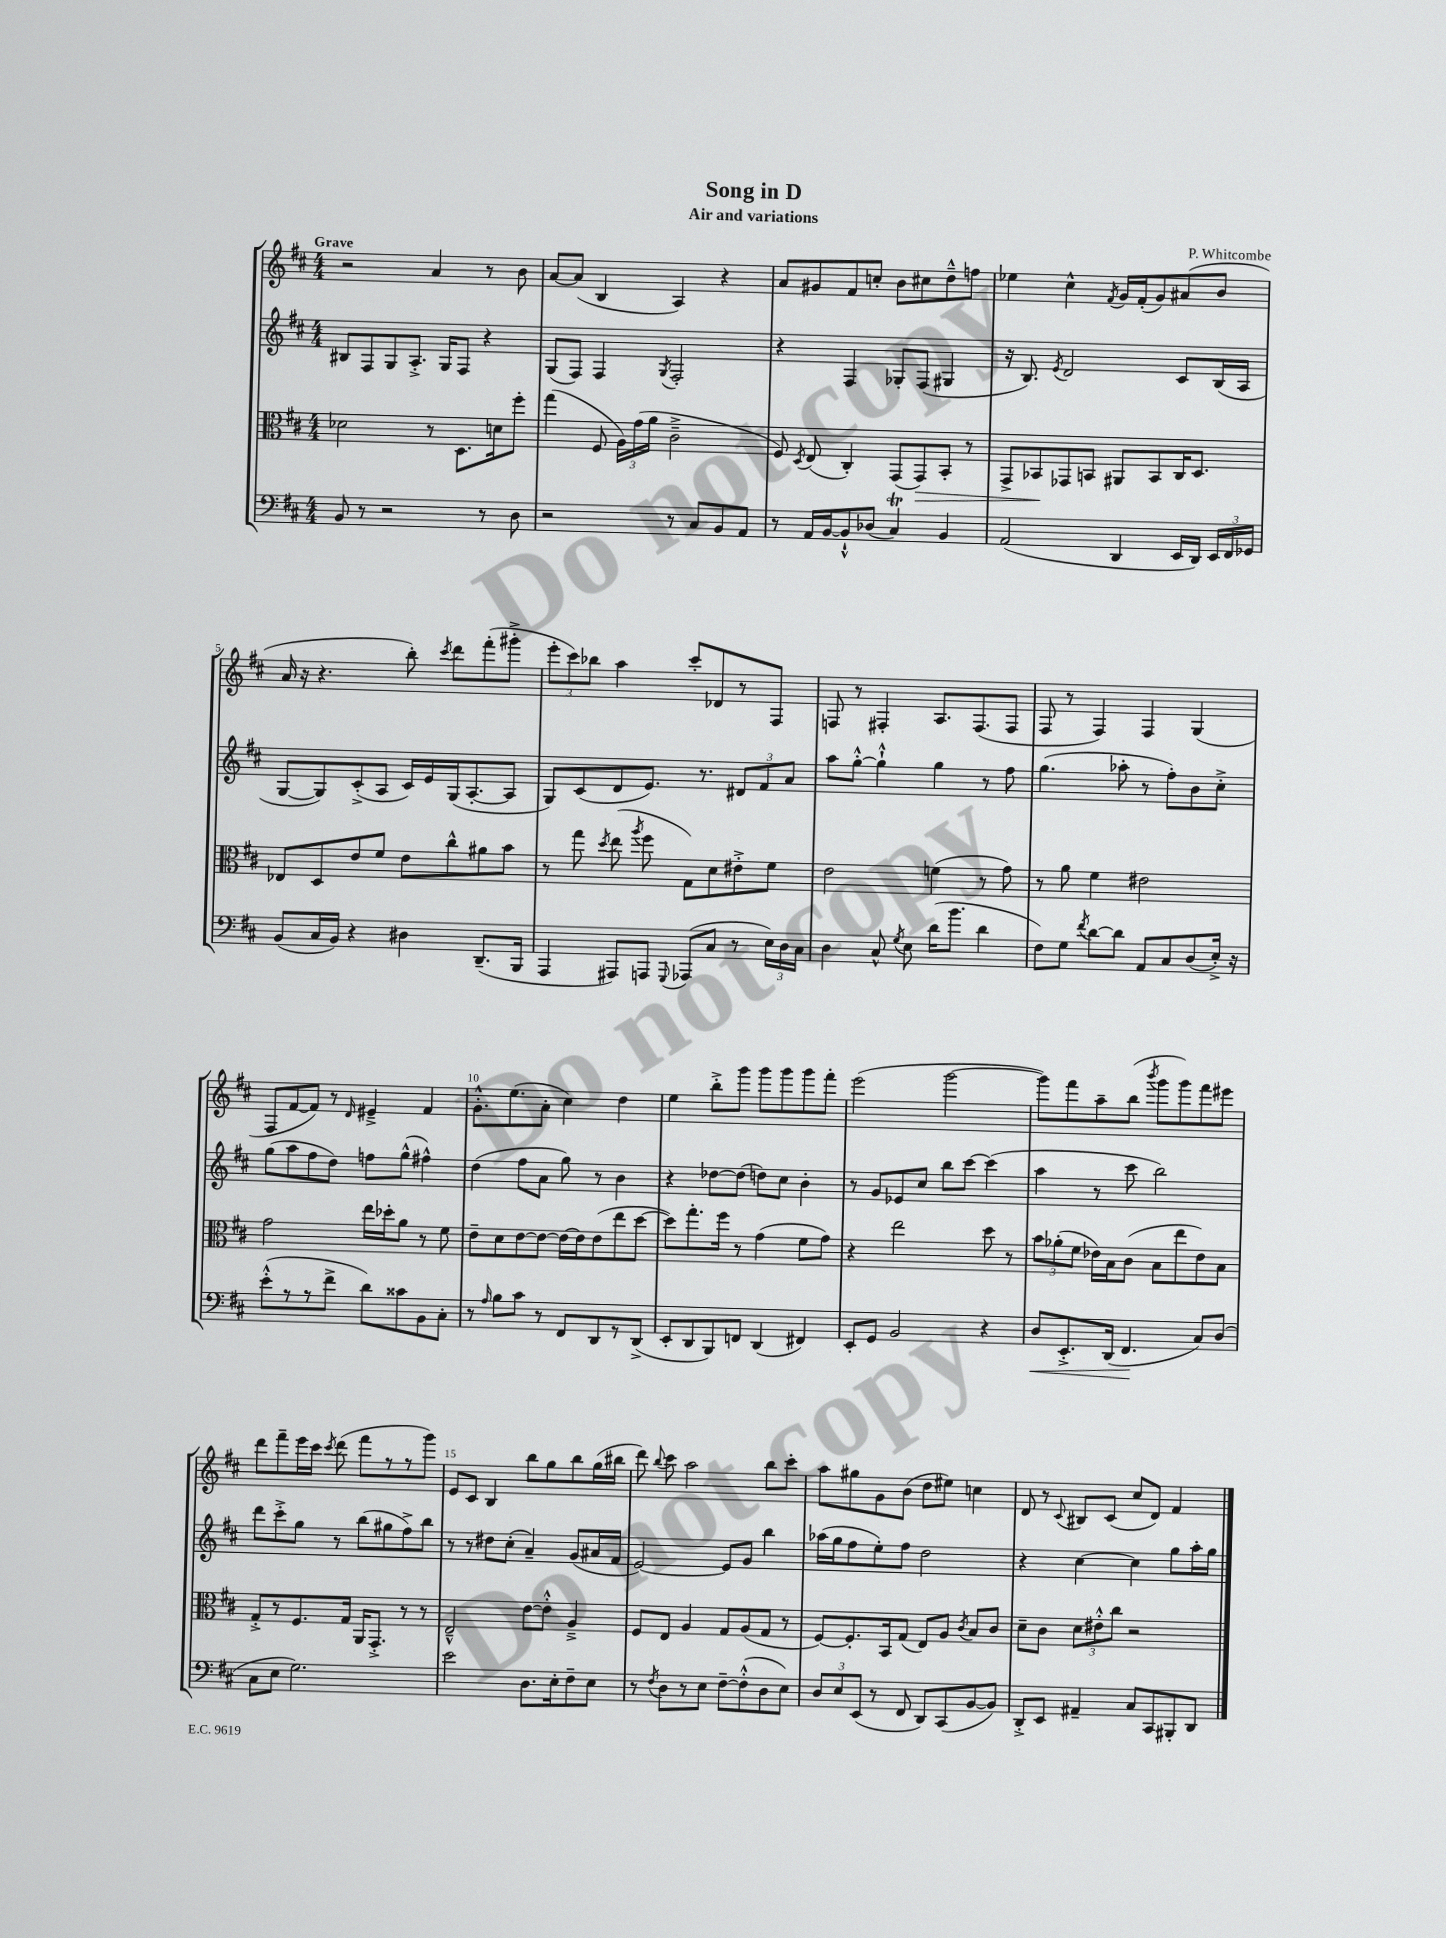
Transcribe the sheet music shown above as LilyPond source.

\header { title = "Song in D" composer = "P. Whitcombe" subtitle = "Air and variations" }
<<
\new StaffGroup <<
\new Staff = "s0" {
    \clef treble \key d \major \numericTimeSignature \time 4/4 \tempo "Grave"
    \autoBeamOff r2 a'4 r8 b'8 |
    a'8[~ a'8]( b4 a4) r4 |
    a'8[ gis'8 fis'8 c''8]-. b'8[ cis''8 d''8---^ f''8] |
    ees''4 cis''4-^ \acciaccatura { fis'8 } g'16[ fis'16-.( g'8) ais'8( b'8] |
    a'16 r16 r4. b''8-.) \acciaccatura { cis'''8 } d'''8[ fis'''8-.( gis'''8]-.-> |
    \tuplet 3/2 { e'''8[-. cis'''8) bes''8] } a''4 cis'''8[-. des'8 r8 fis8] |
    f8 r8 fis4-. a8.[ fis8.( fis8] |
    fis8 r8 fis4) fis4 g4( |
    fis8[ fis'8~ fis'8]) r8 \grace { d'16 } eis'4---> fis'4 |
    g'8.[-.-^ e''8.( a'8]-. cis''4) d''4 |
    e''4 b''8[-.-> g'''8] g'''8[ g'''8 g'''8 fis'''8]-. |
    e'''2( g'''2~ |
    g'''8[) fis'''8 a''8-- b''8]( \acciaccatura { b'''8 } g'''8[ g'''8) fis'''8 eis'''8] |
    d'''8[ fis'''8-- e'''16 cis'''16] \acciaccatura { cis'''8 } d'''8( fis'''8[ r8 r8 g'''8]) |
    e'8[ cis'8] b4 b''8[ g''8 b''8 g''16( bis''16] |
    d'''8) \appoggiatura { b''8 } cis'''8 a''2 b''8[ cis'''8]-. |
    a''8[ gis''8 g'8 b'8]( d''8[ eis''8]) c''4 |
    d'8 r8 \appoggiatura { cis'8 } bis8[ cis'8]( cis''8[ d'8]) fis'4 \bar "|." |
}
\new Staff = "s1" {
    \clef treble \key d \major \numericTimeSignature \time 4/4
    \autoBeamOff bis8[ fis8 g8 a8.]-.-> g16[ fis8] r4 |
    g8[( fis8]) fis4 \acciaccatura { g8 } fis2-. |
    r4 fis4 ges8[-. fis8]( gis4 |
    r16 b8.) \acciaccatura { e'8 } d'2 cis'8[ b16( a16] |
    g8[~ g8) cis'8-.->( a8] cis'16[) e'16 g16( a8.~-. a8] |
    g8[) cis'8( d'8 e'8.]) r8. \tuplet 3/2 { dis'8[ fis'8 a'8] } |
    a''8[ g''8]~-.-^ g''4-!-^ g''4 r8 fis''8 |
    g''4.( aes''8-. r8 fis''8[-.) b'8 cis''8]-.-> |
    g''8[( a''8 fis''8 d''8]) f''8[ g''8]-^( fis''4-^) |
    d''4( fis''8[ a'8] g''8) r8 b'4 |
    r4 des''8[~ des''8]( d''8[) cis''8] b'4-. |
    r8 g'8[ ees'8 cis''8] b''8[ cis'''8]~ cis'''4( |
    a''4 r8 cis'''8 b''2) |
    d'''8[ cis'''8-.-> g''8] r8 b''8[( gis''8 fis''8->) b''8] |
    r8 r8 dis''8[ cis''8]-.( a'4--) g'8[( ais'16 fis'16] |
    e'2~) e'8[ g'8] b''4 |
    aes''16[( g''16 fis''8 e''8-.) fis''8] d''2 |
    r4 cis''4~ cis''4 g''8[ a''16-. g''16] \bar "|." |
}
\new Staff = "s2" {
    \clef alto \key d \major \numericTimeSignature \time 4/4
    \autoBeamOff des'2 r8 d8.[ d'16 fis''8]-. |
    g''4( fis8 \tuplet 3/2 { a16[) g'16( a'16] } cis'2---> |
    fis8) \acciaccatura { d8 } e8( cis4-.) g,8[( g,8\>) b,8]-. r8 |
    g,8[-> bes,8\! ges,8 b,8] ais,8[ b,8 cis16 d8.] |
    ees8[ d8 e'8 fis'8] e'8[ cis''8-^ ais'8 b'8] |
    r8 g''8 \acciaccatura { d''8 } e''8( \acciaccatura { a''8 } fis''8 g8[) d'8 eis'8-.-> fis'8] |
    e'2 f'4( r8 g'8) |
    r8 a'8 fis'4 eis'2 |
    g'2 e''16[ des''16-. a'8] r8 fis'8 |
    e'8[-- d'8 e'8~ e'8]~ e'16[~ e'16 e'8( e''8 d''8]~ |
    d''8[) g''8.-. fis''16] r8 g'4( fis'8[ g'8]) |
    r4 e''2 d''8 r8 |
    \tuplet 3/2 { b'8[ aes'8-.( fis'8] } ees'16[) b16 cis'8]( b8[ e''8 ees'8) b8] |
    g8[-.-> r8 fis8. g16] a,16[ g,8.]-.-> r8 r8 |
    e2---^ e'8[~ e'8]-.-^ a4---> |
    fis8[ e8] a4 g8[ a8( g8] r8 |
    fis8[~) fis8.-. b,16 g8]( e8[) a8] \acciaccatura { cis'8 } b8[ cis'8] |
    d'8[-- cis'8] \tuplet 3/2 { d'8[ eis'8-.-^ cis''8] } r2 \bar "|." |
}
\new Staff = "s3" {
    \clef bass \key d \major \numericTimeSignature \time 4/4
    \autoBeamOff b,8 r8 r2 r8 d8 |
    r2 r8 cis8[ b,8 a,8] |
    r8 a,16[ b,16~ b,8-!-^ des8]( cis4\trill) b,4 |
    a,2( d,4 e,16[ d,16]) \tuplet 3/2 { e,16[ fis,16 ges,16] } |
    b,8[( cis16 b,16]) r4 dis4 d,8.[--( b,,16] |
    a,,4 ais,,8[) a,,8] \appoggiatura { g,,8 } aes,,8[( cis8] r8 \tuplet 3/2 { e16[) d16 cis16] } |
    d4 cis8-^ \acciaccatura { g8 } e8 d'16[( b'8.] d'4 |
    fis8[) g8] \acciaccatura { fis'8 } d'8[~ d'8] a,8[ cis8 d8( e16]-.->) r16 |
    e'8[-.-^( r8 r8 fis'8]-> d'8[) cisis'8 b,8 cis8]-. |
    r8 \grace { a16 } b8[ cis'8] r8 fis,8[ d,8 r8 d,8]->( |
    e,8[-. d,8 b,,8) f,8] d,4( fis,4) |
    e,8[-. g,8] b,2 r4 |
    d8[\< e,8.-.-> d,16]( fis,4.\! cis8[) d8]( |
    cis8[ e8] g2.) |
    e'2 d8.[ e16-. fis8-- e8] |
    r8 \acciaccatura { fis8 } d8[ r8 e8] fis8[~-- fis8-.-^( d8 e8]) |
    \tuplet 3/2 { d8[ e8 e,8]( } r8 fis,8 d,8[) cis,8( b,8~ b,8]) |
    d,8[-.-> e,8] ais,4-- cis8[ cis,8 bis,,8-. d,8] \bar "|." |
}
>>
>>
\layout { \context { \Score \override BarNumber.break-visibility = ##(#f #t #t) barNumberVisibility = #(every-nth-bar-number-visible 5) } }
